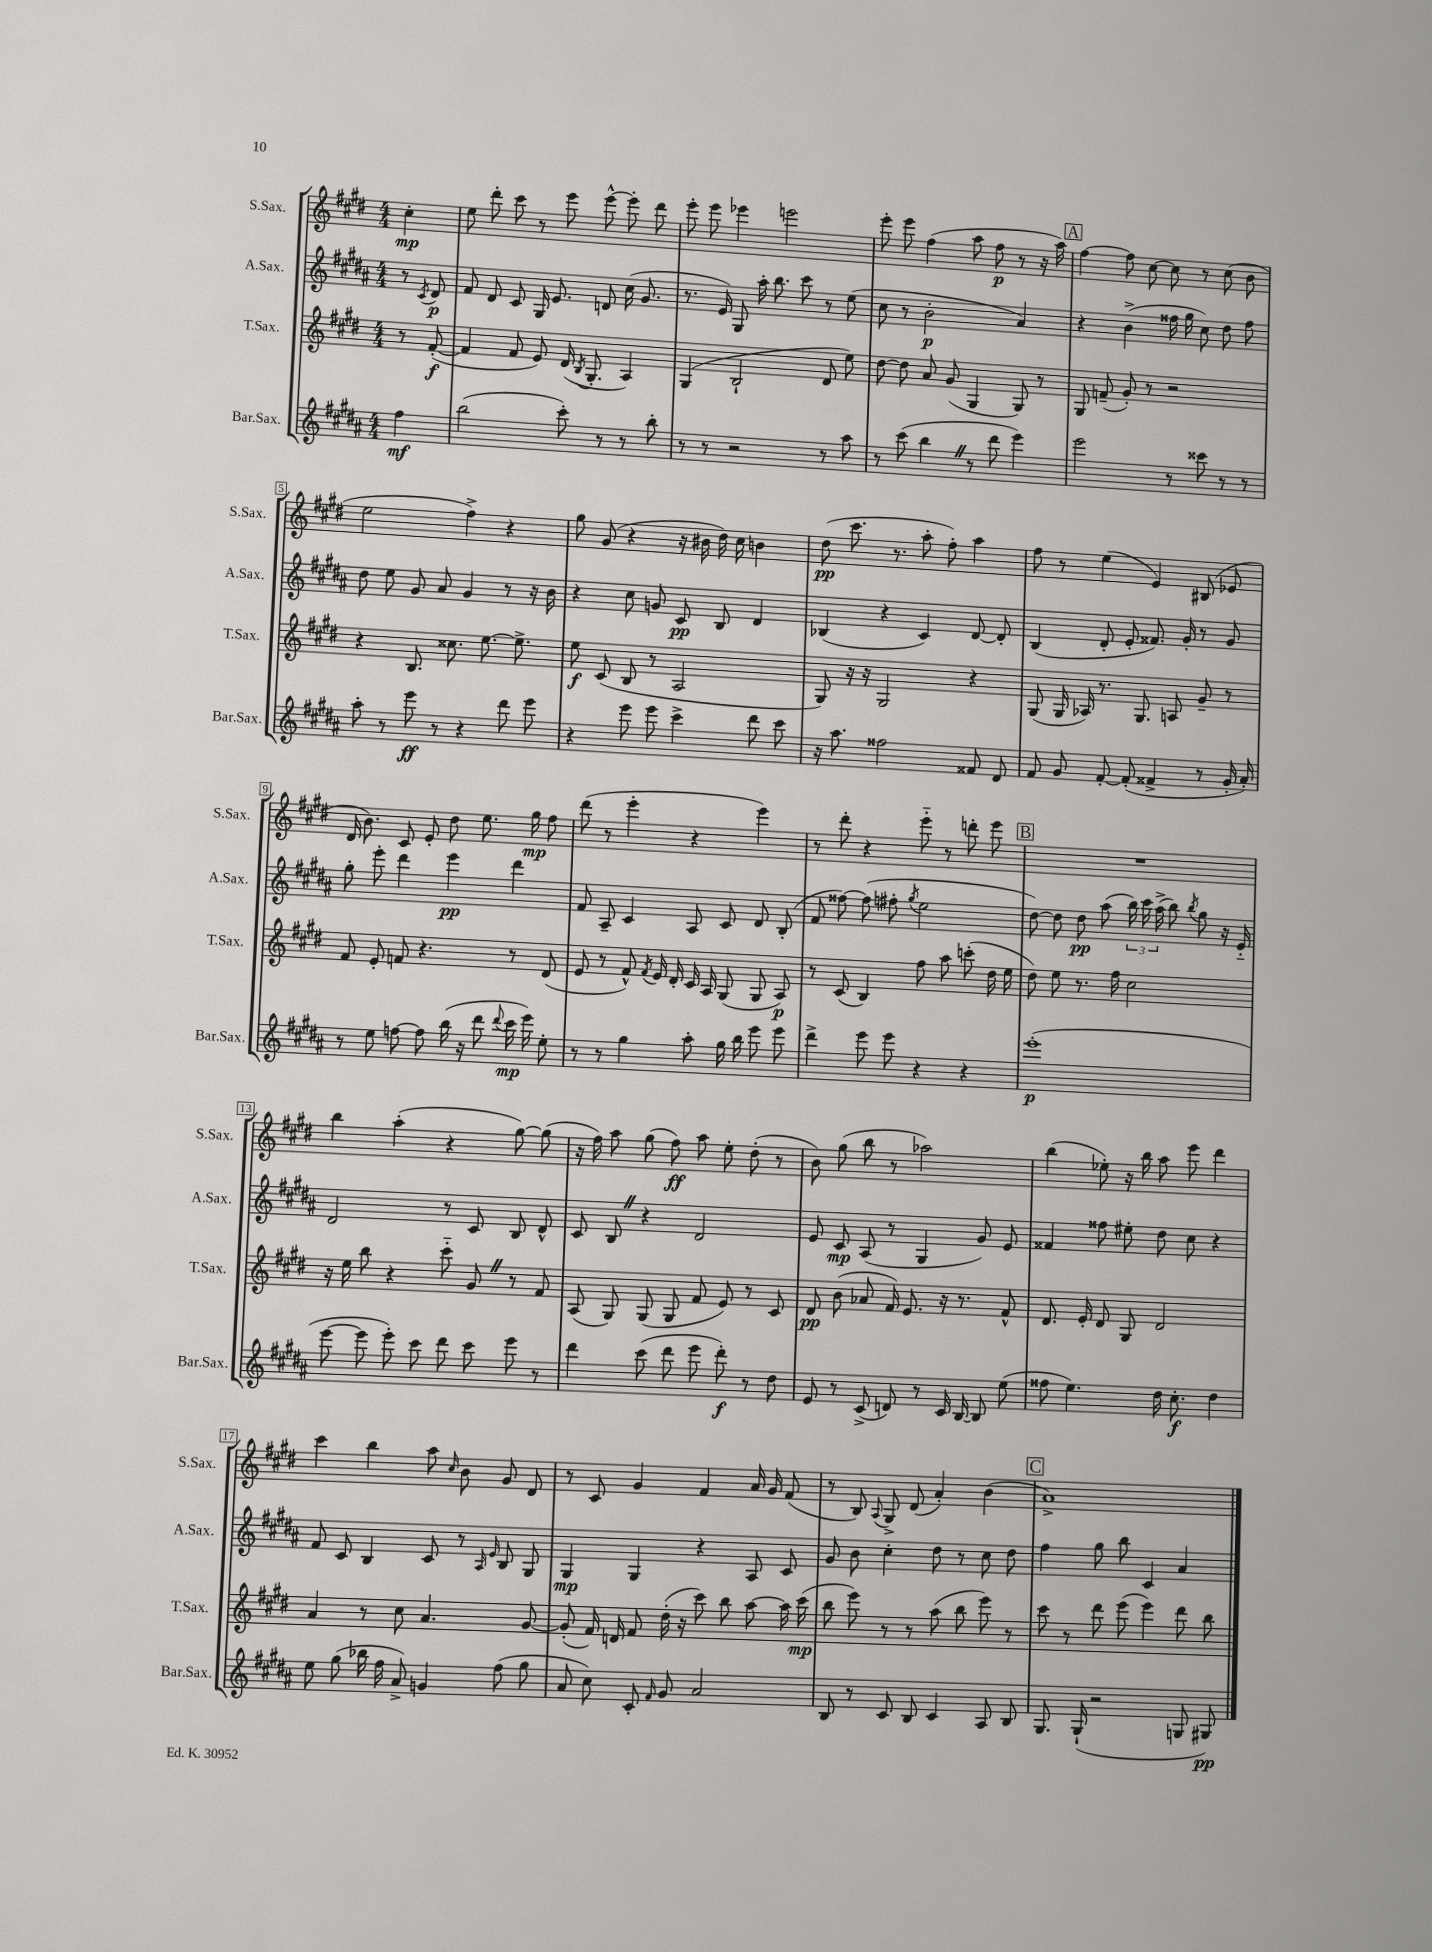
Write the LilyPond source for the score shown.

<<
\new StaffGroup <<
\new Staff = "s0" \with { instrumentName = "S.Sax." shortInstrumentName = "S.Sax." } {
    \clef treble \key e \major \numericTimeSignature \time 4/4 \partial 4
    \autoBeamOff cis''4-.\mp |
    e''8 dis'''8-. cis'''8 r8 e'''8 e'''8~-^ e'''8-. dis'''8 |
    e'''8-. e'''8 ees'''4 e'''2 |
    e'''8-. e'''8 fis''4( a''8 fis''8\p r8 r16 a''16) |
    \mark \markup { \box "A" } fis''4~ fis''8 cis''8~ cis''8 r8 cis''8( b'8 |
    e''2 fis''4->) r4 |
    gis''8 gis'8( r4 r16 bis'16 dis''16) cis''16 b'4 |
    dis''8\pp( cis'''8. r8. a''8-. fis''8-.) a''4 |
    fis''8 r8 e''4( e'4) bis8( ees'8 |
    dis'16 b'8.) cis'8 e'8-. dis''8 e''8. gis''16\mp fis''8 |
    dis'''8( r8 e'''4-. r4 e'''4) |
    r8 dis'''8-. r4 e'''8-_ r8 d'''8-. e'''8 |
    \mark \markup { \box "B" } R1 |
    b''4 a''4-.( r4 gis''8~) gis''8( |
    r16 fis''16) a''8 gis''8( fis''8\ff) a''8 e''8-. dis''8-.( r8 |
    b'8) gis''8( b''8 r8 aes''2) |
    b''4( ees''8-.) r16 b''16 a''8 e'''8 dis'''4 |
    cis'''4 b''4 a''8 \grace { cis''16 } b'8 gis'8 dis'8 |
    r8 cis'8 gis'4 fis'4 a'16 gis'16 fis'8( |
    r8 b8) \appoggiatura { a8 } gis8-> dis'8( a'4-.) b'4( |
    \mark \markup { \box "C" } a'1->) \bar "|." |
}
\new Staff = "s1" \with { instrumentName = "A.Sax." shortInstrumentName = "A.Sax." } {
    \clef treble \key b \major \numericTimeSignature \time 4/4 \partial 4
    \autoBeamOff r8 \acciaccatura { cis'8 } dis'8\p |
    fis'8 dis'8 cis'8 gis16 e'8. d'8 cis''16( gis'8. |
    r8. e'16) gis8 ais''16-. b''8. cis'''8 r8 e''8( |
    cis''8 r8 b'2-.\p ais'4) |
    \mark \markup { \box "A" } r4 b'4->( fisis''16 gis''16 cis''8) dis''8 fisis''8 |
    dis''8 e''8 gis'8 ais'8 gis'4 r8 r16 b'16 |
    r4 cis''8 g'8 cis'8\pp b8 dis'4 |
    bes4( r4 cis'4) dis'8~ dis'8-. |
    b4( dis'8-. e'8-. fisis'8.) gis'16-. r8 gis'8 |
    gis''8-. e'''8-. dis'''4 e'''4\pp dis'''4 |
    fis'8 ais8-- cis'4 ais8 cis'8 dis'8 b8-.( |
    fis'8 fisis''8~) fisis''8( fis''8-. \acciaccatura { gis''8 } e''2 |
    \mark \markup { \box "B" } dis''8~) dis''8 dis''8\pp ais''8( \tuplet 3/2 { b''16) cis'''16 ais''16->( } b''8) \acciaccatura { b''8 } gis''8 r16 e'16-_ |
    dis'2 r8 cis'8 b8 dis'8-^ |
    cis'8 b8 \once \override BreathingSign.text = \markup { \musicglyph "scripts.caesura.straight" } \breathe r4 dis'2 |
    e'8 cis'8\mp ais8( r8 gis4 gis'8) e'8 |
    fisis'4 fisis''8 eis''8-. dis''8 cis''8 r4 |
    fis'8 cis'8 b4 cis'8 r8 \grace { ais16 e'16 } b8 gis8 |
    gis4\mp gis4 r4 ais8 cis'8 |
    gis'8 b'8 cis''4-. dis''8 r8 cis''8 dis''8 |
    \mark \markup { \box "C" } fis''4 gis''8 b''8 cis'4 ais'4 \bar "|." |
}
\new Staff = "s2" \with { instrumentName = "T.Sax." shortInstrumentName = "T.Sax." } {
    \clef treble \key e \major \numericTimeSignature \time 4/4 \partial 4
    \autoBeamOff r8 fis'8~-.\f( |
    fis'4 fis'8 e'8) dis'16( \acciaccatura { b8 } gis8.-. a4) |
    gis4( b2-! dis'8 e''8) |
    dis''8~ dis''8 a'8 gis'8( gis4 gis8) r8 |
    \mark \markup { \box "A" } gis8 f'8--( gis'8-.) r8 r2 |
    r4 b8. cisis''8. e''8.~ e''8.-> |
    e''8\f cis'8( b8 r8 a2 |
    gis8) r16 r16 gis2 r4 |
    gis8( gis16 aes16) r8. gis8. a8 gis'8-- r8 |
    fis'8 e'8-. f'8 r4. r8 dis'8( |
    e'8 r8 fis'8-^) \acciaccatura { fis'8 } e'16 dis'16-. cis'16 a16 gis8( gis8 a8\p) |
    r8 cis'8( b4) fis''8 a''8 c'''8-.( dis''16 e''16 |
    \mark \markup { \box "B" } dis''8) e''8 r8. fis''16 cis''2 |
    r16 e''16 b''8 r4 cis'''8-_ gis'8 \once \override BreathingSign.text = \markup { \musicglyph "scripts.caesura.straight" } \breathe r8 fis'8 |
    a8( gis8) gis8( gis8 fis'8 e'8) r8 cis'8 |
    dis'8\pp b'8( aes'8 fis'16) e'8. r16 r8. fis'8-^ |
    dis'8. e'16-. dis'8 gis8 dis'2 |
    a'4 r8 cis''8 a'4. gis'8~ |
    gis'8-.( fis'16) d'16 fis'8 dis''16-.( r16 cis'''8) b''8 a''8~ a''16 cis'''16\mp( |
    b''8 e'''8) r8 r8 a''8( b''8 e'''8) r8 |
    \mark \markup { \box "C" } cis'''8 r8 dis'''8 e'''8( e'''4) dis'''8 b''8 \bar "|." |
}
\new Staff = "s3" \with { instrumentName = "Bar.Sax." shortInstrumentName = "Bar.Sax." } {
    \clef treble \key b \major \numericTimeSignature \time 4/4 \partial 4
    \autoBeamOff fis''4\mf |
    b''2( cis'''8-.) r8 r8 b''8-. |
    r8 r8 r2 r8 ais''8 |
    r8 cis'''8( b''4 \once \override BreathingSign.text = \markup { \musicglyph "scripts.caesura.straight" } \breathe r8 dis'''8 e'''4) |
    \mark \markup { \box "A" } e'''2 r8 cisis'''8 r8 r8 |
    ais''8-. r8 e'''8\ff r8 r4 dis'''8 e'''8 |
    r4 e'''8 e'''8 cis'''4-> dis'''8 cis'''8 |
    r16 ais''8. fisis''2 fisis'8 dis'8 |
    fis'8 gis'8 fis'8~-. fis'8-.( fisis'4-> r8 gis'16-. ais'16-.) |
    r8 e''8 f''8~ f''8 b''16( r16 dis'''8 \appoggiatura { dis'''8 } cis'''16\mp e'''16) e''8-. |
    r8 r8 gis''4 ais''8-. gis''16 b''16 e'''8 e'''8 |
    dis'''4-> e'''8 e'''8 r4 r4 |
    \mark \markup { \box "B" } e'''1-.\p( |
    e'''8~ e'''8 e'''8-.) cis'''8 dis'''8 cis'''8 e'''8 r8 |
    dis'''4 cis'''8( dis'''8 e'''8 dis'''8-.\f) r8 dis''8 |
    e'8 r8 cis'8->( d'8) r8 cis'16 b16~ b8 e''8( |
    fisis''8 e''4.) dis''16 cis''8.-.\f dis''4 |
    e''8 gis''8( bes''16 fis''16 ais'8->) g'4 fis''8( gis''8 |
    ais'8 cis''8) cis'8-. \grace { fis'16 } gis'8 ais'2 |
    b8 r8 cis'8 b8 cis'4 ais8 b8 |
    \mark \markup { \box "C" } gis8. gis16-!( r2 g8 gis8\pp) \bar "|." |
}
>>
>>
\layout { \context { \Score \override BarNumber.stencil = #(make-stencil-boxer 0.1 0.3 ly:text-interface::print) } }
